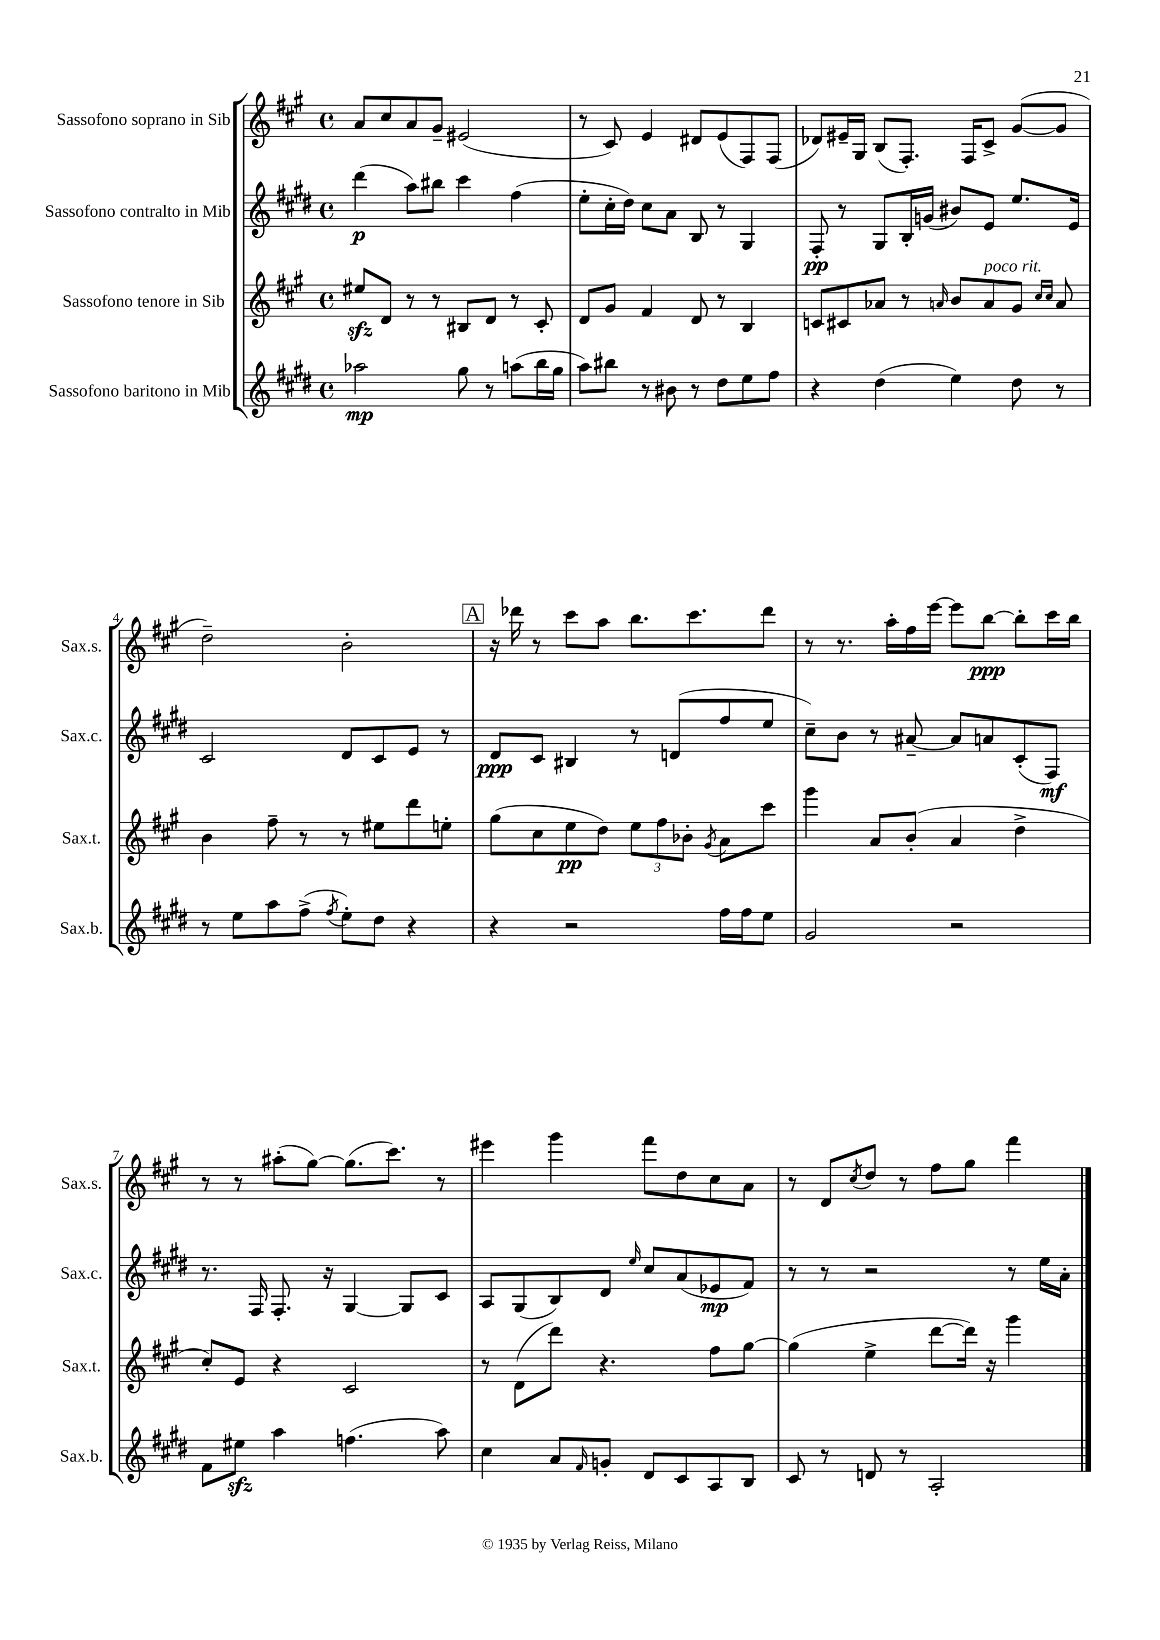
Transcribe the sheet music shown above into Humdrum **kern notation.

**kern	**dynam	**kern	**dynam	**kern	**dynam	**kern	**dynam
*part4	*part4	*part3	*part3	*part2	*part2	*part1	*part1
*staff4	*staff4	*staff3	*staff3	*staff2	*staff2	*staff1	*staff1
*I"Sassofono baritono in Mib	*	*I"Sassofono tenore in Sib	*	*I"Sassofono contralto in Mib	*	*I"Sassofono soprano in Sib	*
*I'Sax.b.	*	*I'Sax.t.	*	*I'Sax.c.	*	*I'Sax.s.	*
*clefG2	*	*clefG2	*	*clefG2	*	*clefG2	*
*k[f#c#g#d#]	*	*k[f#c#g#]	*	*k[f#c#g#d#]	*	*k[f#c#g#]	*
*M4/4	*	*M4/4	*	*M4/4	*	*M4/4	*
*met(c)	*	*met(c)	*	*met(c)	*	*met(c)	*
=1	=1	=1	=1	=1	=1	=1	=1
2aa-X\	mp	8ee#Xzz/L	.	(4ddd#\	p	8a/L	.
.	.	8d/J	.	.	.	8cc#/	.
.	.	8r	.	8aa\L)	.	8a/	.
.	.	8r	.	8bb#X\J	.	8g#~/J	.
8gg#\	.	8B#X/L	.	4ccc#\	.	(2e#X/	.
8r	.	8d/J	.	.	.	.	.
(8aan\L	.	8r	.	(4ff#\	.	.	.
16bb\L	.	8c#'/	.	.	.	.	.
16gg#\JJ	.	.	.	.	.	.	.
=2	=2	=2	=2	=2	=2	=2	=2
8aa\L)	.	8d/L	.	8ee'\L	.	8r	.
8bb#X\J	.	8g#/J	.	16cc#'\L	.	8c#/)	.
.	.	.	.	16dd#\JJ)	.	.	.
8r	.	4f#/	.	8cc#\L	.	4e/	.
8b#X\	.	.	.	8a\J	.	.	.
8r	.	8d/	.	8B/	.	8d#X/L	.
8dd#\L	.	8r	.	8r	.	(8e/	.
8ee\	.	4B/	.	4G#/	.	8F#/)	.
8ff#\J	.	.	.	.	.	(8F#/J	.
=3	=3	=3	=3	=3	=3	=3	=3
4r	.	8cn/L	.	8F#'/	pp	8d-X/L)	.
.	.	8c#X/	.	8r	.	16e#X~/L	.
.	.	.	.	.	.	16G#/JJ	.
(4dd#\	.	8a-X/J	.	8G#/L	.	(8B/L	.
.	.	8r	.	16B'/L	.	8.F#'/J)	.
.	.	.	.	(16gn/JJ	.	.	.
.	.	16qqan/	.	.	.	.	.
4ee\)	.	8b/L	.	8b#X/L)	.	.	.
.	.	.	.	.	.	16F#/KL	.
!	!	!LO:TX:a:i:t=poco rit.	!	!	!	!	!
.	.	8a/	.	8e/J	.	8c#^/J	.
8dd#\	.	8g#/J	.	8.ee/L	.	([8g#/L	.
.	.	16qqcc#/LL	.	.	.	.	.
.	.	16qqcc#/JJ	.	.	.	.	.
8r	.	8a/	.	.	.	8g#/J]	.
.	.	.	.	16e/Jk	.	.	.
!!LO:LB:g=z
=4	=4	=4	=4	=4	=4	=4	=4
8r	.	4b\	.	2c#/	.	2dd~\)	.
8ee\L	.	.	.	.	.	.	.
8aa\	.	8ff#~\	.	.	.	.	.
(8ff#^\J	.	8r	.	.	.	.	.
8qff#/	.	.	.	.	.	.	.
8ee'\L)	.	8r	.	8d#/L	.	2b'\	.
8dd#\J	.	8ee#X\L	.	8c#/	.	.	.
4r	.	8ddd\	.	8e/J	.	.	.
.	.	8een'\J	.	8r	.	.	.
!!LO:REH:place=s1:t=A
=5	=5	=5	=5	=5	=5	=5	=5
4r	.	(8gg#\L	.	8d#/L	ppp	16r	.
.	.	.	.	.	.	16ddd-X\	.
.	.	8cc#\	.	8c#/J	.	8r	.
2r	.	8ee\	pp	4B#X/	.	8ccc#\L	.
.	.	8dd\J)	.	.	.	8aa\J	.
.	.	12ee\L	.	8r	.	8.bb\L	.
.	.	12ff#\	.	.	.	.	.
.	.	.	.	(8dn/L	.	.	.
.	.	12b-X'\J	.	.	.	.	.
.	.	.	.	.	.	8.ccc#\	.
.	.	8qg#/	.	.	.	.	.
16ff#\LL	.	8a\L	.	8ff#/	.	.	.
16ff#\J	.	.	.	.	.	.	.
8ee\J	.	8ccc#\J	.	8ee/J	.	8ddd-\J	.
=6	=6	=6	=6	=6	=6	=6	=6
2g#/	.	4ggg#\	.	8cc#~\L)	.	8r	.
.	.	.	.	8b\J	.	8.r	.
.	.	8a/L	.	8r	.	.	.
.	.	.	.	.	.	16aa'\LL	.
.	.	(8b'/J	.	[8a#X~/	.	16ff#\	.
.	.	.	.	.	.	[16eee\JJ	.
2r	.	4a/	.	8a#/L]	.	8eee\L]	.
.	.	.	.	8an/	.	[8bb\J	ppp
.	.	4dd^\	.	(8c#'/	.	8bb'\L]	.
.	.	.	.	8F#/J)	mf	16ccc#\L	.
.	.	.	.	.	.	16bb\JJ	.
!!LO:LB:g=z
=7	=7	=7	=7	=7	=7	=7	=7
8f#\L	.	8cc#'/L)	.	8.r	.	8r	.
8ee#Xzz\J	.	8e/J	.	.	.	8r	.
.	.	.	.	16F#/	.	.	.
4aa\	.	4r	.	8.F#'/	.	(8aa#X'\L	.
.	.	.	.	.	.	[8gg#\J)	.
.	.	.	.	16r	.	.	.
(4.ffn\	.	2c#/	.	[4G#/	.	(8.gg#\L]	.
.	.	.	.	.	.	8.ccc#\J)	.
.	.	.	.	8G#/L]	.	.	.
8aa\)	.	.	.	8c#/J	.	8r	.
=8	=8	=8	=8	=8	=8	=8	=8
4cc#\	.	8r	.	8A/L	.	4eee#X\	.
.	.	(8d\L	.	(8G#/	.	.	.
8a/L	.	8ddd\J)	.	8B/)	.	4ggg#\	.
16qqf#/	.	.	.	.	.	.	.
8gn'/J	.	4.r	.	8d#/J	.	.	.
.	.	.	.	16qqee/	.	.	.
8d#/L	.	.	.	8cc#/L	.	8fff#\L	.
8c#/	.	.	.	(8a/	.	8dd\	.
8A/	.	8ff#\L	.	8e-X/	mp	8cc#\	.
8B/J	.	[8gg#\J	.	8f#/J)	.	8a\J	.
=9	=9	=9	=9	=9	=9	=9	=9
8c#/	.	(4gg#\]	.	8r	.	8r	.
8r	.	.	.	8r	.	8d/L	.
.	.	.	.	.	.	8qcc#/	.
8dn/	.	4ee^\	.	2r	.	8dd/J	.
8r	.	.	.	.	.	8r	.
2A'/	.	[8ddd\L	.	.	.	8ff#\L	.
.	.	16ddd\Jk])	.	.	.	8gg#\J	.
.	.	16r	.	.	.	.	.
.	.	4ggg#\	.	8r	.	4fff#\	.
.	.	.	.	16ee\LL	.	.	.
.	.	.	.	16a'\JJ	.	.	.
==	==	==	==	==	==	==	==
*-	*-	*-	*-	*-	*-	*-	*-
